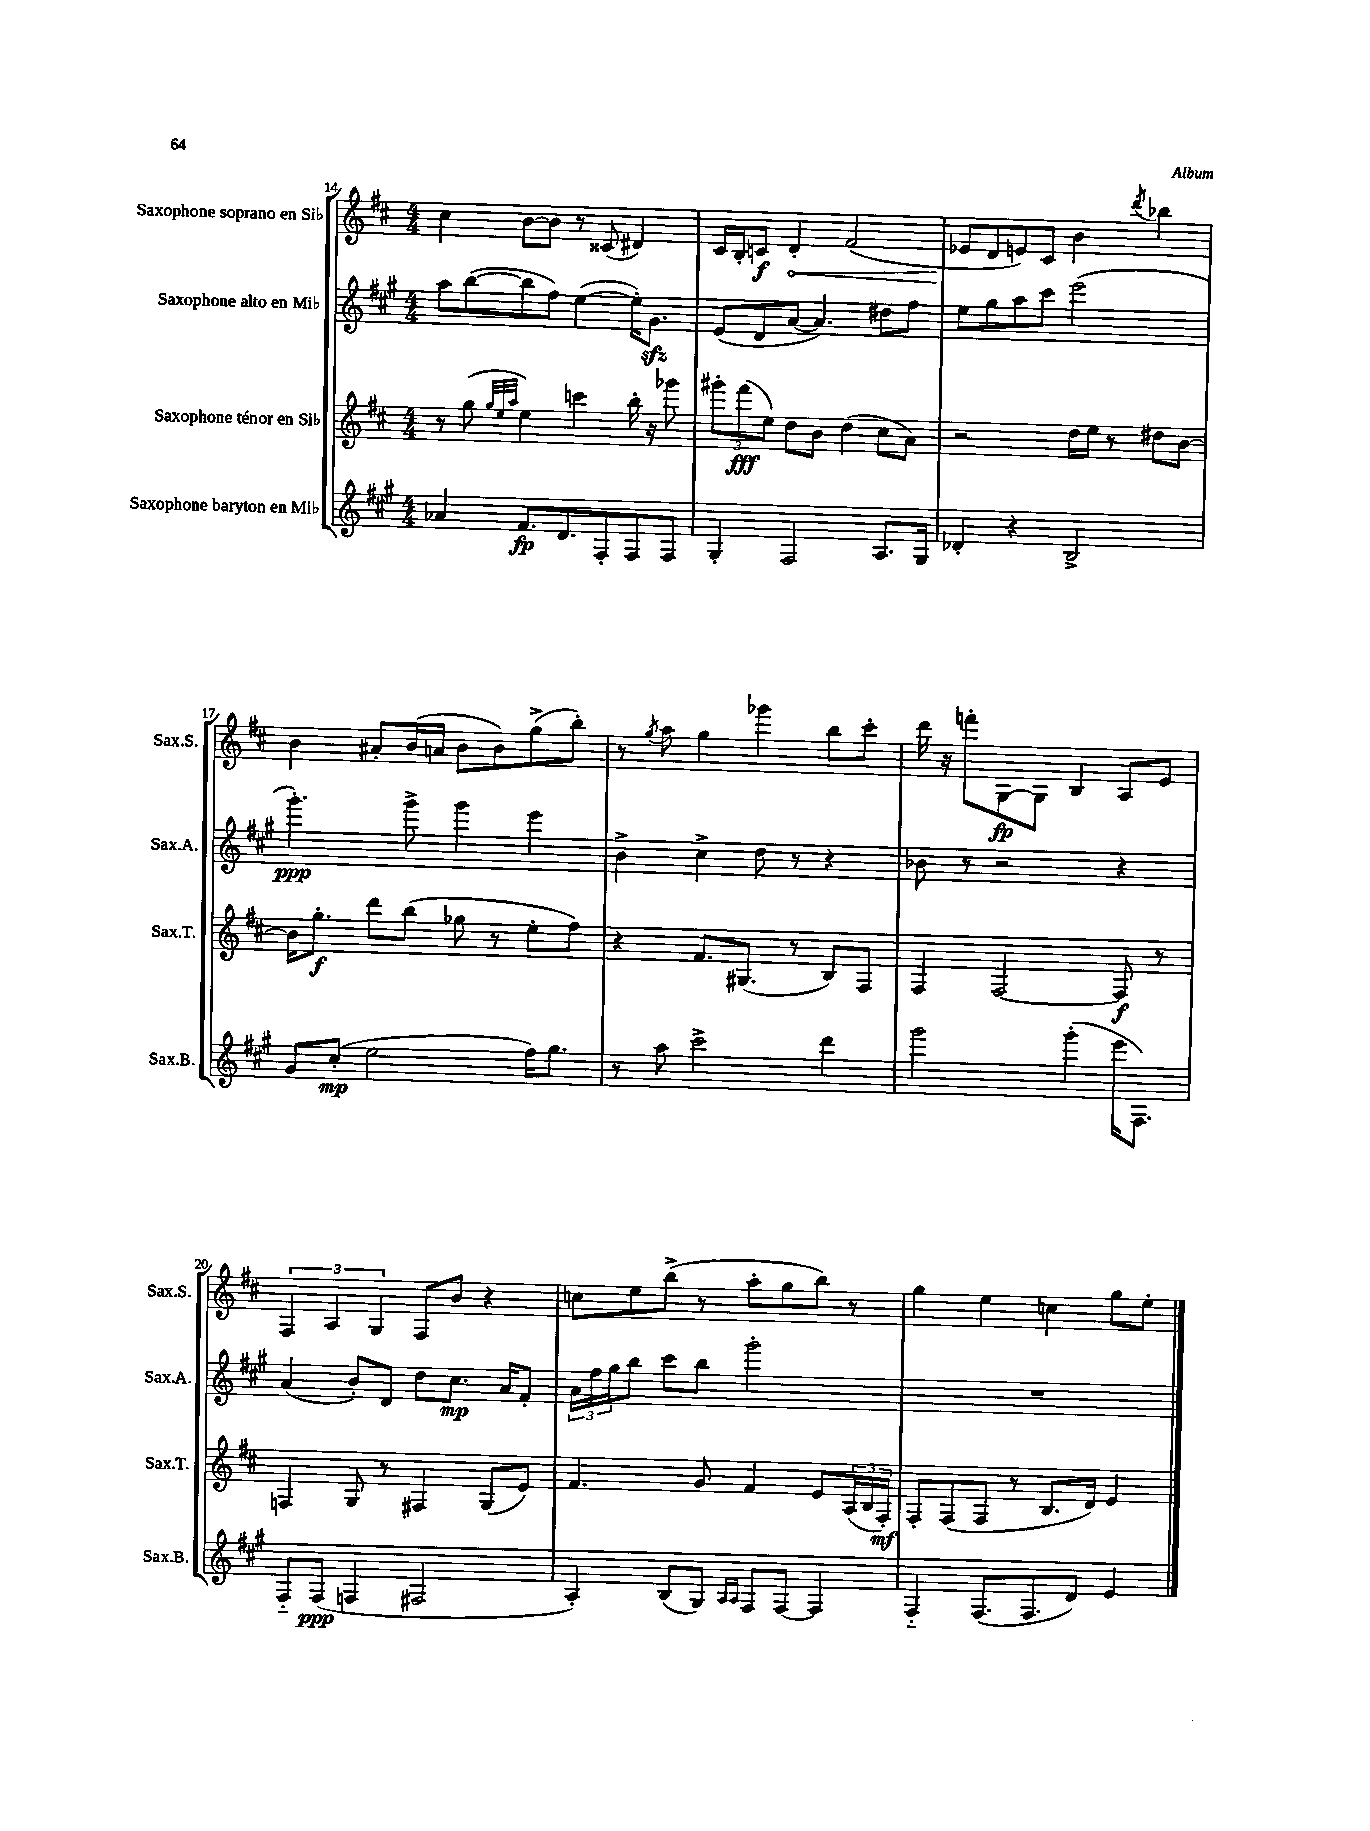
<<
\new StaffGroup <<
\new Staff = "s0" \with { instrumentName = "Saxophone soprano en Sib" shortInstrumentName = "Sax.S." } {
    \clef treble \key d \major \numericTimeSignature \time 4/4
    cis''4 b'8~ b'8 r8 cisis'8( dis'4) |
    cis'16 b16-. c'8\f \once \override Hairpin.circled-tip = ##t d'4-.\< fis'2( |
    ees'8\! d'8 e'8) cis'8 b'4 \acciaccatura { d'''8 } bes''4 |
    b'4 ais'8-. b'16( a'16 b'8 b'8) g''8->( b''8-.) |
    r8 \acciaccatura { g''8 } a''8 g''4 ges'''4 b''8 cis'''8-. |
    d'''16 r16 f'''8-. g8~\fp g8 b4 a8 e'8 |
    \tuplet 3/2 { fis4 a4 g4 } fis8 b'8 r4 |
    c''8 e''8 b''8->( r8 a''8-. g''8 b''8) r8 |
    g''4 e''4 c''4 g''8 e''8-. \bar "|." |
}
\new Staff = "s1" \with { instrumentName = "Saxophone alto en Mib" shortInstrumentName = "Sax.A." } {
    \clef treble \key a \major \numericTimeSignature \time 4/4
    a''8 b''8~( b''8 fis''8) e''4~( e''16-.) gis'8.\sfz |
    e'8( d'8 a'8~ a'4.) dis''8 fis''8 |
    e''8 gis''8 a''8 cis'''8 e'''2( |
    gis'''4.-.\ppp) gis'''8-> gis'''4 e'''4 |
    b'4-> cis''4-> d''8 r8 r4 |
    bes'8 r8 r2 r4 |
    a'4( b'8-.) d'8 d''8 cis''8.\mp a'16 fis'8-. |
    \tuplet 3/2 { a'16 fis''16 gis''16 } b''8 cis'''8 b''8 gis'''2-. |
    R1 \bar "|." |
}
\new Staff = "s2" \with { instrumentName = "Saxophone ténor en Sib" shortInstrumentName = "Sax.T." } {
    \clef treble \key d \major \numericTimeSignature \time 4/4
    r8 g''8( \grace { g''32 e''32 a''32 } e''4) c'''4 b''16-. r16 ges'''8 |
    \tuplet 3/2 { gis'''8-. fis'''8\fff( e''8) } d''8 b'8 d''4( cis''8 a'8) |
    r2 d''16 e''16 r8 dis''8 b'8~ |
    b'16 g''8.-.\f d'''8 b''8( ges''8 r8 e''8-. fis''8) |
    r4 fis'8. gis8.( r8 b8) fis8 |
    fis4 fis2~ fis8\f r8 |
    f4 g8 r8 fis4 g8( e'8) |
    fis'4. g'8 fis'4 e'8 \tuplet 3/2 { a16( b16 fis16-.\mf) } |
    fis8-. fis8( fis8 r8 b8. d'16) e'4 \bar "|." |
}
\new Staff = "s3" \with { instrumentName = "Saxophone baryton en Mib" shortInstrumentName = "Sax.B." } {
    \clef treble \key a \major \numericTimeSignature \time 4/4
    aes'4 fis'8.\fp d'8. fis8-. fis8 fis8 |
    gis4-. fis2 a8. gis16 |
    des'4-. r4 b2-> |
    gis'8 cis''8-.\mp( e''2 fis''16) gis''8. |
    r8 a''8 cis'''2-> d'''4 |
    gis'''2 gis'''4-.( e'''16 fis8.) |
    fis8-_ fis8\ppp( f4 fis2 |
    a4-.) b8( gis8) \grace { a16 a16 } fis8 fis8~ fis4 |
    fis4-_ fis8.( fis8. d'8) e'4 \bar "|." |
}
>>
>>
\layout { \context { \Score currentBarNumber = #14 } }
